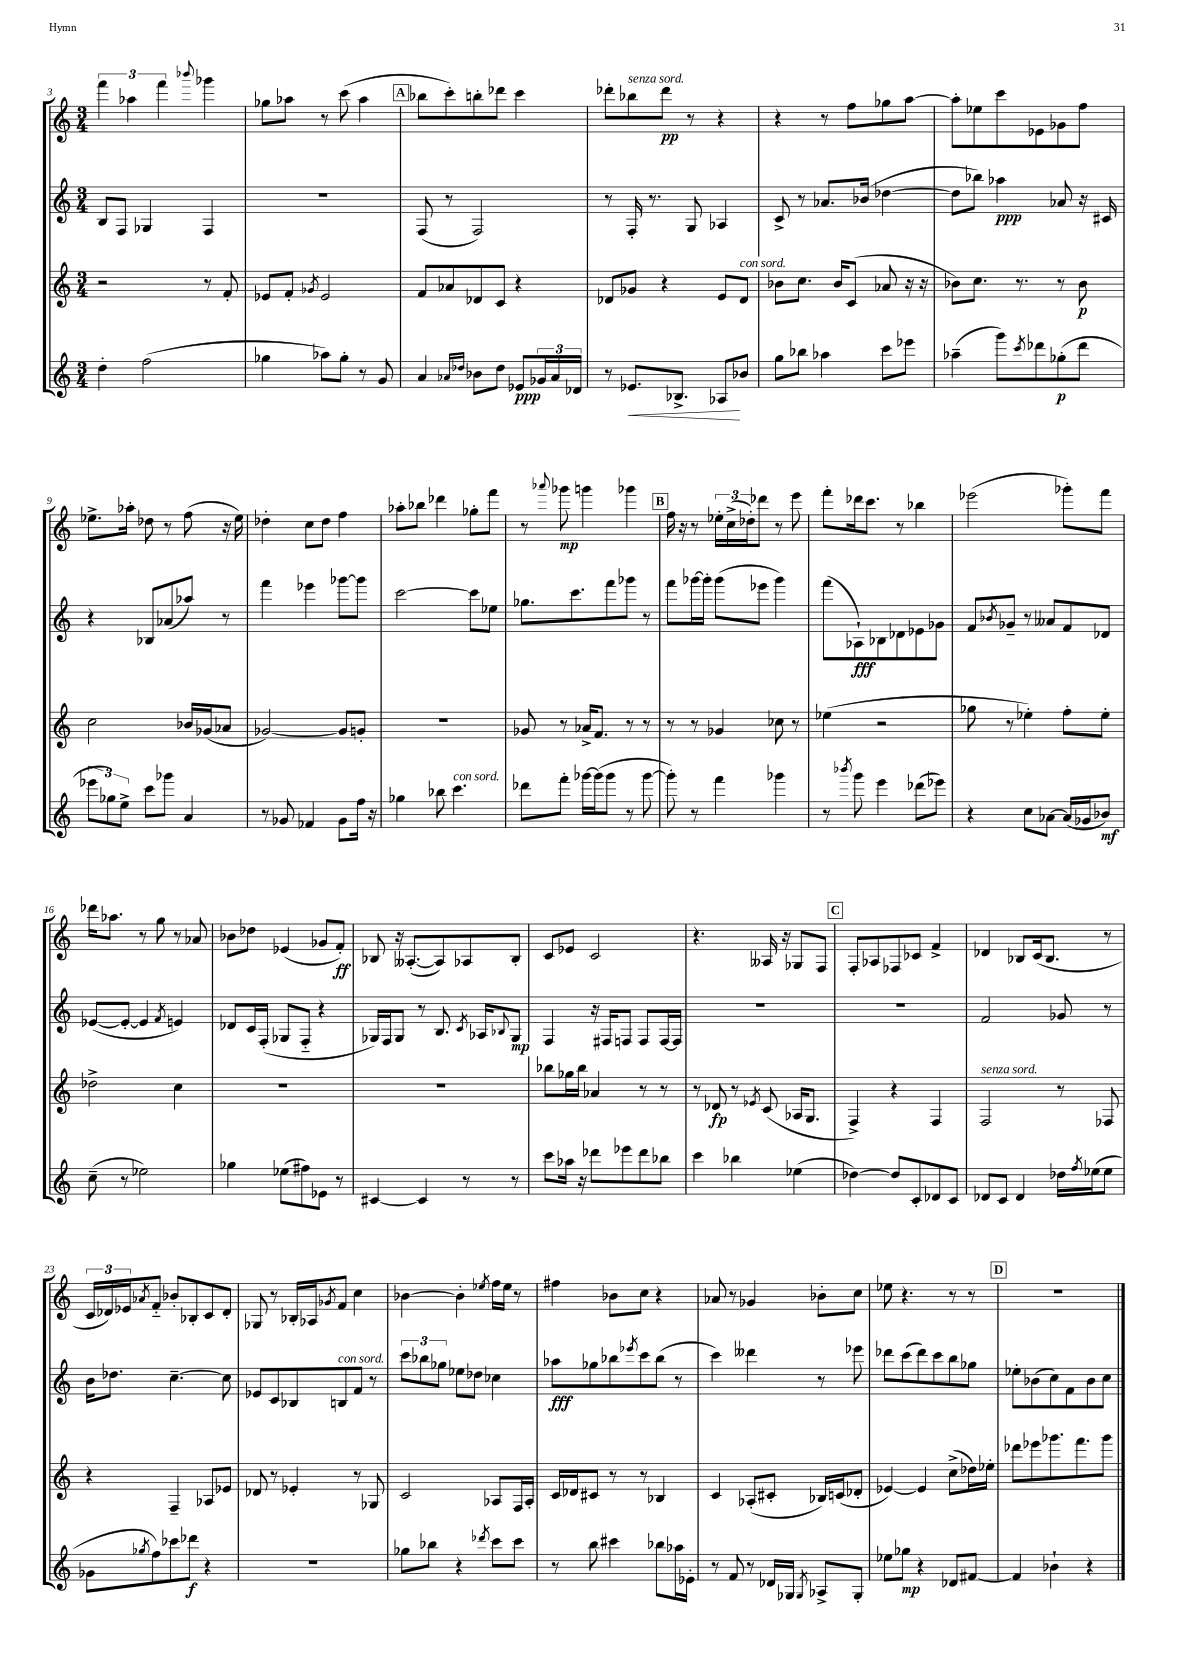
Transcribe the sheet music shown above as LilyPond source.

<<
\new StaffGroup <<
\new Staff = "s0" {
    \clef treble \key c \major \numericTimeSignature \time 3/4
    \tuplet 3/2 { f'''4 aes''4 f'''4 } \appoggiatura { bes'''8 } ges'''4 |
    ges''8 aes''8 r8 c'''8( aes''4 |
    \mark \markup { \box "A" } bes''8 c'''8-.) b''8-. des'''8 c'''4 |
    des'''8-. bes''8^\markup { \italic "senza sord." } des'''8\pp r8 r4 |
    r4 r8 f''8 ges''8 a''8~ |
    a''8-. ees''8 c'''8 ees'8 ges'8 f''8 |
    ees''8.-> aes''16-. des''8 r8 f''8( r16 ees''16) |
    des''4-. c''8 des''8 f''4 |
    aes''8-. bes''8 des'''4 ges''8-. f'''8 |
    r8 \appoggiatura { aes'''8 } ges'''8\mp g'''4 ges'''4 |
    \mark \markup { \box "B" } f''16 r16 r8 \tuplet 3/2 { ees''16-. c''16->( des''16-.) } des'''8 r8 e'''8 |
    f'''8-. des'''16 c'''8. r8 bes''4 |
    ees'''2( ges'''8-.) f'''8 |
    des'''16 aes''8. r8 g''8 r8 aes'8 |
    bes'8 des''8 ees'4( ges'8 f'8-.\ff) |
    bes8 r16 aeses8.~-.( aeses8) aes8 bes8-. |
    c'8 ees'8 c'2 |
    r4. aeses16 r16 ges8 f8 |
    \mark \markup { \box "C" } f8-. aes8 fes8 ces'8 f'4-> |
    des'4 bes8 c'16( bes8. r8 |
    \tuplet 3/2 { c'16 des'16) ees'16 } \acciaccatura { aes'8 } f'8-_ bes'8-. bes8-. c'8 des'8-. |
    ges8 r8 bes16-. aes16 \acciaccatura { ges'8 } f'8 c''4 |
    bes'4~ bes'4-. \acciaccatura { ees''8 } f''16 ees''16 r8 |
    fis''4 bes'8 c''8 r4 |
    aes'8 r8 ges'4 bes'8-. c''8 |
    ees''8 r4. r8 r8 |
    \mark \markup { \box "D" } R2. \bar "|." |
}
\new Staff = "s1" {
    \clef treble \key c \major \numericTimeSignature \time 3/4
    b8 f8 ges4 f4 |
    r2. |
    \mark \markup { \box "A" } f8( r8 f2) |
    r8 f16-. r8. g8 aes4 |
    c'8-> r8 aes'8. bes'16( des''4~ |
    des''8 bes''8) aes''4\ppp aes'8 r16 cis'16 |
    r4 bes8 aes'8( aes''8) r8 |
    f'''4 ees'''4 ges'''8~ ges'''8 |
    c'''2~ c'''8 ees''8 |
    ges''8. c'''8. f'''8 ges'''8 r8 |
    \mark \markup { \box "B" } f'''8 ges'''16~ ges'''16-. ges'''8( ees'''8 ges'''4) |
    f'''8( aes8-!\fff) bes8 des'8 ees'8 ges'8 |
    f'8 \acciaccatura { bes'8 } ges'8-- r8 aeses'8 f'8 des'8 |
    ees'8~( ees'8~-. ees'4 \acciaccatura { f'8 } e'4) |
    des'8 c'16 f16-.( ges8 f8-_ r4 |
    ges16) f16 ges8 r8 b8. \acciaccatura { c'8 } aes16 \appoggiatura { bes8 } ges8\mp |
    f4 r16 fis16 f8 f8 f16~ f16 |
    R2. |
    \mark \markup { \box "C" } R2. |
    f'2 ges'8 r8 |
    b'16 des''8. c''4.~-- c''8 |
    ees'8 c'8 bes8 b8^\markup { \italic "con sord." } f'8 r8 |
    \tuplet 3/2 { c'''8 bes''8 ges''8 } ees''8 des''8 ces''4 |
    aes''8\fff ges''8 bes''8 \acciaccatura { ees'''8 } c'''8 bes''8( r8 |
    c'''4) deses'''4 r8 ees'''8 |
    des'''8 c'''8( des'''8) c'''8 b''8 ges''8 |
    \mark \markup { \box "D" } ees''8-. bes'8( c''8) f'8 bes'8 c''8 \bar "|." |
}
\new Staff = "s2" {
    \clef treble \key c \major \numericTimeSignature \time 3/4
    r2 r8 f'8-. |
    ees'8 f'8-. \acciaccatura { ges'8 } ees'2 |
    \mark \markup { \box "A" } f'8 aes'8 des'8 c'8 r4 |
    des'8 ges'8 r4 e'8 des'8^\markup { \italic "con sord." } |
    bes'8 c''8. bes'16 c'8( aes'8 r16 r16 |
    bes'8) c''8. r8. r8 bes'8\p |
    c''2 bes'16 ges'16( aes'8 |
    ges'2~) ges'8 g'8-. |
    R2. |
    ges'8 r8 aes'16-> f'8. r8 r8 |
    \mark \markup { \box "B" } r8 r8 ges'4 ces''8 r8 |
    ees''4( r2 |
    ges''8 r8 ees''4-.) f''8-. ees''8-. |
    des''2-> c''4 |
    R2. |
    R2. |
    bes''8 ges''16 bes''16 aes'4 r8 r8 |
    r8 des'8\fp r8 \acciaccatura { ees'8 } c'8( aes16 g8. |
    \mark \markup { \box "C" } f4->) r4 f4 |
    f2^\markup { \italic "senza sord." } r8 fes8 |
    r4 f4-- aes8 ees'8 |
    des'8 r8 ees'4-. r8 ges8 |
    c'2 aes8 f16 aes16-. |
    c'16 des'16 cis'8 r8 r8 bes4 |
    c'4 aes8-.( cis'8-. bes16) c'16( des'8-. |
    ees'4~) ees'4 c''8->( des''16) ees''16-. |
    \mark \markup { \box "D" } des'''8 ees'''8 ges'''8. f'''8. ges'''8 \bar "|." |
}
\new Staff = "s3" {
    \clef treble \key c \major \numericTimeSignature \time 3/4
    d''4-. f''2( |
    ges''4 aes''8) ges''8-. r8 g'8 |
    \mark \markup { \box "A" } a'4 \grace { aes'16 des''16 } bes'8 des''8 ees'8\ppp \tuplet 3/2 { ges'16 aes'16 des'16 } |
    r8 ees'8.\< bes8.-> aes8\! bes'8 |
    g''8 bes''8 aes''4 c'''8 ees'''8 |
    aes''4--( g'''8) \acciaccatura { c'''8 } des'''8 ges''8-.\p( des'''8 |
    \tuplet 3/2 { ees'''8 ges''8) e''8-> } c'''8 ges'''8 a'4 |
    r8 ges'8 fes'4 ges'8 f''16 r16 |
    ges''4 bes''8 c'''4.^\markup { \italic "con sord." } |
    des'''8 f'''8-. ges'''16~ ges'''16( ges'''8 r8 ges'''8~ |
    \mark \markup { \box "B" } ges'''8-.) r8 f'''4 ges'''4 |
    r8 \acciaccatura { bes'''8 } g'''8 e'''4 des'''8( ees'''8) |
    r4 c''8 aes'8~ aes'16( ges'16 bes'8\mf) |
    c''8--( r8 ees''2) |
    ges''4 ees''8( fis''8) ees'8 r8 |
    cis'4~ cis'4 r8 r8 |
    c'''8 aes''16 r16 des'''8 ees'''8 des'''8 bes''8 |
    c'''4 bes''4 ees''4( |
    \mark \markup { \box "C" } des''4~) des''8 c'8-. des'8 c'8 |
    des'8 c'8 des'4 des''16 \acciaccatura { f''8 } ees''16( ees''8 |
    ges'8 \acciaccatura { ges''8 } f''8) ces'''8 des'''8\f r4 |
    R2. |
    ges''8 bes''8 r4 \acciaccatura { des'''8 } c'''8 c'''8 |
    r8 b''8 cis'''4 bes''8 aes''16 ees'16-. |
    r8 f'8 r8 des'16 ges16 \acciaccatura { ges8 } aes8-> ges8-. |
    ees''8 ges''8\mp r4 des'8 fis'8~ |
    \mark \markup { \box "D" } fis'4 bes'4-! r4 \bar "|." |
}
>>
>>
\layout { \context { \Score currentBarNumber = #3 } }
